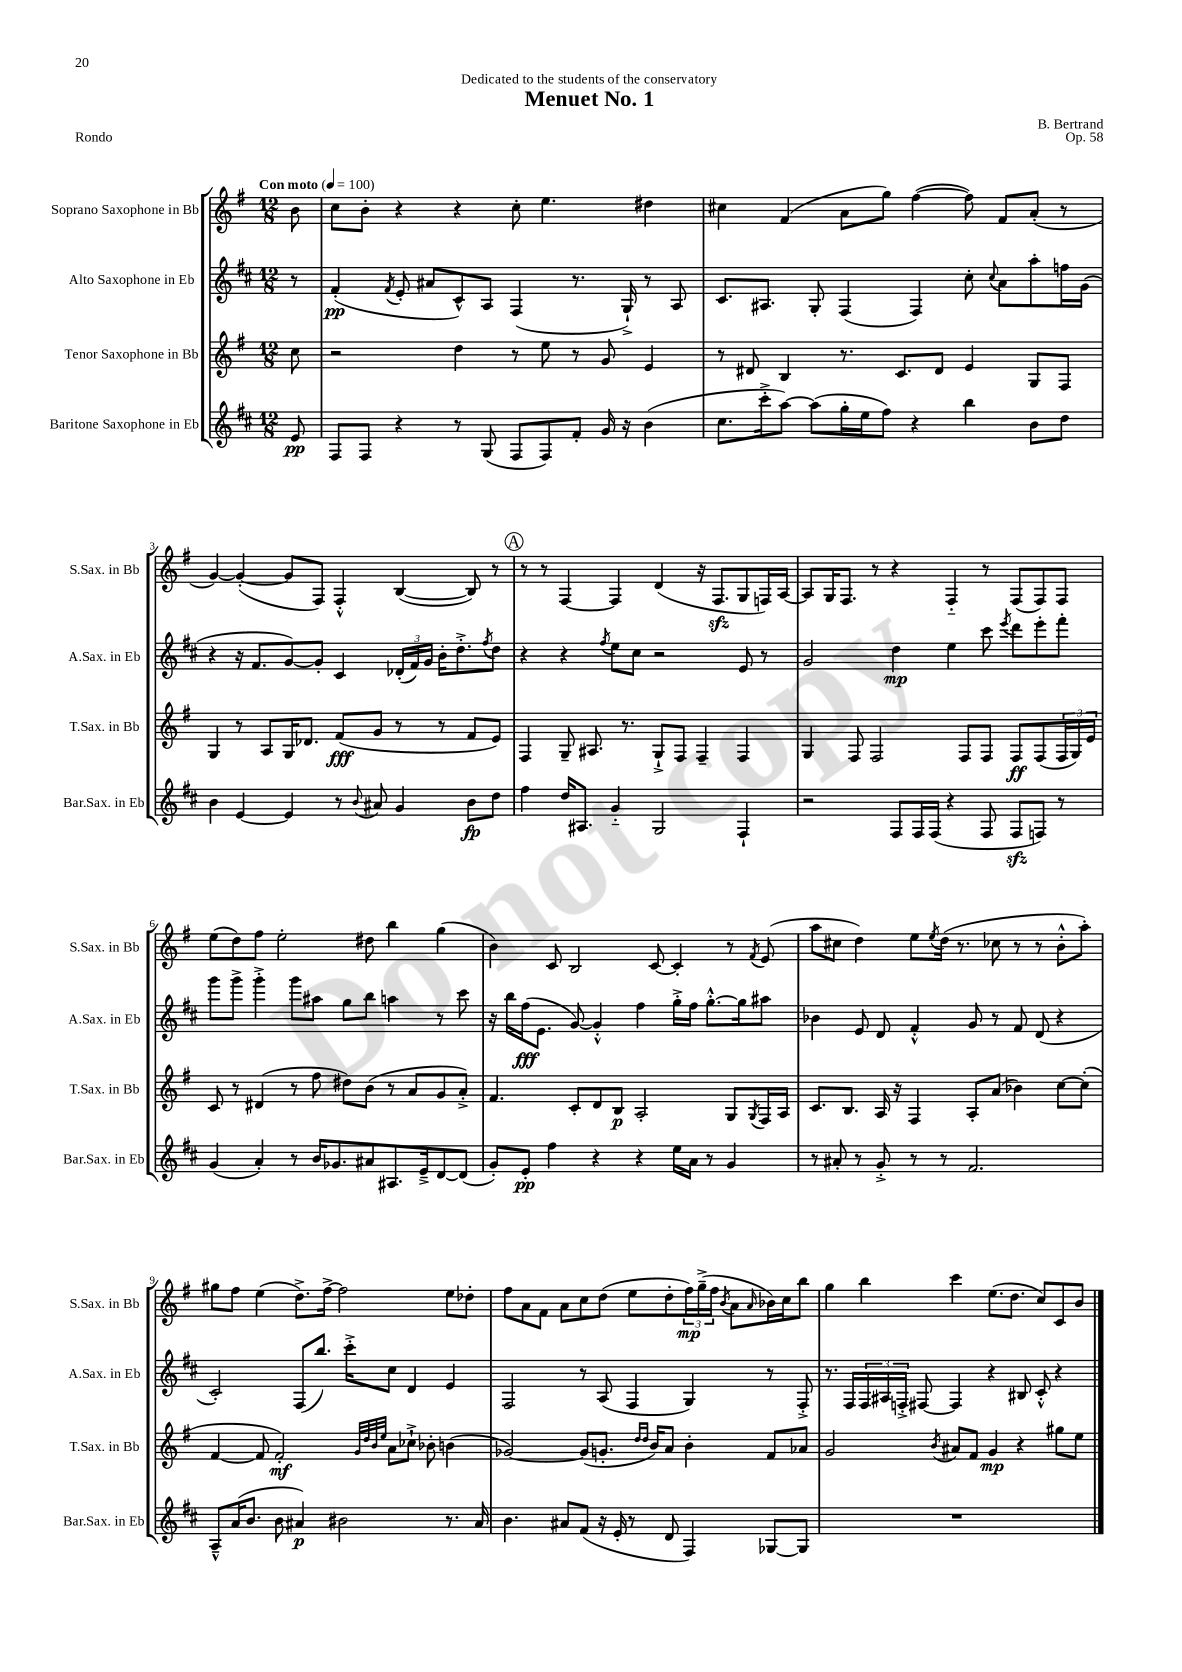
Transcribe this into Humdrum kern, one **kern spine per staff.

**kern	**kern	**kern	**kern
*staff4	*staff3	*staff2	*staff1
*clefG2	*clefG2	*clefG2	*clefG2
*k[f#c#]	*k[f#]	*k[f#c#]	*k[f#]
*M12/8	*M12/8	*M12/8	*M12/8
*MM100	*MM100	*MM100	*MM100
8e/	8cc\	8r	8b\
=	=	=	=
8F#/L	2r	(4f#'/	8cc\L
8F#/J	.	.	8b'\J
.	.	8qf#/	.
4r	.	8e'/	4r
.	.	8a#/L	.
8r	4dd\	8c#^^/)	4r
(8G/	.	8A/J	.
8F#/L	8r	(4F#/	8cc'\
8F#/)	8ee\	.	4.ee\
8f#'/J	8r	8.r	.
16g/	8g/	.	.
16r	.	16G`^/)	.
(4b\	4e/	8r	4dd#\
.	.	8A/	.
=	=	=	=
8.cc#\L	8r	8.c#/L	4cc#\
.	8d#/	.	.
16ccc#'^\k	.	8.A#/J	.
[8aa\J)	4B/	.	(4f#/
(8aa\]L	.	8G'/	.
16gg'\L	8.r	(4F#/	8a\L
16ee\J	.	.	.
8ff#\J)	.	.	8gg\J)
.	8.c/L	.	.
4r	.	4F#/)	([4ff#\
.	8d#/J	.	.
4bb\	4e/	8cc#'\	8ff#\])
.	.	8qqcc#/	.
.	.	8a\L	8f#/L
8b\L	8G/L	8aa'\	(8a'/J
8dd\J	8F#/J	16ff\L	8r
.	.	(16g\JJ	.
=	=	=	=
4b\	4G/	4r	[4g/)
[4e/	8r	16r	(4g'/_
.	.	8.f#/L	.
.	8A/L	.	.
4e/]	16G/K	[8g/)	8g/]L
.	8.d-/J	.	.
.	.	8g'/]J	8F#/J)
8r	(8f#/L	4c#/	4F#'^^/
8qqb/	.	.	.
8a#/	8g/J	.	.
4g/	8r	(24d-'/LL	([4B/
.	.	24f#/)	.
.	.	24g/JJ	.
.	8r	16b'\LK	.
.	.	8.dd'^\	.
8b\L	8f#/L	.	8B/])
.	.	8qff#/	.
8dd\J	8e/J)	8dd\J	8r
=	=	=	=
4ff#\	4F#/	4r	8r
.	.	.	8r
16dd/LK	8G~/	4r	[4F#/
8.A#/J	.	.	.
.	8.A#/	.	.
.	.	8qff#/	.
4g'~/	.	8ee\L	4F#/]
.	8.r	.	.
.	.	8cc#\J	.
2G/	8G`^/L	2r	(4d/
.	8F#/J	.	.
.	4F#~/	.	16r
.	.	.	8.F#/L
4F#`/	4F#/	8e/	8G/
.	.	8r	16F/L)
.	.	.	[16A/JJ
=	=	=	=
2r	4G/	2g/	8A/]L
.	.	.	16G/K
.	.	.	8.F#/J
.	8F#/	.	.
.	2F#/	.	8r
8F#/L	.	4dd\	4r
16F#/L	.	.	.
(16F#/JJ	.	.	.
4r	.	4ee\	4F#'~/
.	8F#/L	.	.
8F#/	8F#/J	8ccc#\	8r
.	.	8qeee/	.
8F#/L	8F#/L	8ddd\L	(8F#/L
8F/J)	(8F#/	8eee'\	8F#/)
8r	24F#/L	8fff#'\J	8F#/J
.	24G/)	.	.
.	24e/JJ	.	.
=	=	=	=
(4g/	8c/	8ggg\L	(8ee\L
.	8r	8ggg^\J	8dd\)
4a'/)	(4d#/	4ggg'^\	8ff#\J
.	.	.	2ee'\
8r	8r	8ggg\L	.
16b/LK	8ff#\	8aa#\J	.
8.g-/	.	.	.
.	8dd#\L)	8gg\L	.
8a#/	(8b\J	8bb\J	8dd#\
8.A#/	8r	4aa\	4bb\
.	8a/L	.	.
16e~^/k	.	.	.
[8d/	8g/	8r	(4gg\
(8d/]J	8a'^/J)	8ccc#\	.
=	=	=	=
8g'/L)	4.f#/	16r	4b\)
.	.	16bb\LL	.
8e'/J	.	(16ff#\J	.
.	.	8.e\J	.
4ff#\	.	.	8c/
.	8c'/L	[8g/)	2B/
4r	8d/	4g'^^/]	.
.	8B/J	.	.
4r	2A'/	4ff#\	.
.	.	.	[8c/
16ee\LL	.	16gg'^\LL	4c'/]
16a\JJ	.	16ff#\JJ	.
8r	.	[8.gg'^^\L	.
4g/	8G/L	.	8r
.	.	16gg\]k	.
.	8qG/	.	8qf#/
.	16F#/L	8aa#\J	(8e/
.	16A/JJ	.	.
=	=	=	=
8r	8.c/L	4b-\	8aa\L
8a#'/	.	.	8cc#\J
.	8.B/J	.	.
8r	.	8e/	4dd\)
8g'^/	16A/	8d/	.
.	16r	.	.
8r	4F#/	4f#'^^/	8ee\L
.	.	.	8qee/
8r	.	.	(16dd\Jk
.	.	.	8.r
2.f#/	8A'/L	8g/	.
.	(8a/J	8r	8cc-\
.	4b-\)	8f#/	8r
.	.	(8d/	8r
.	[8cc\L	4r	8b'^^\L
.	(8cc'\]J	.	8aa'\J)
=	=	=	=
8A~^^/L	[4f#/	2c#'/)	8gg#\L
(16a/K	.	.	8ff#\J
8.b/J	.	.	.
.	8f#/]	.	(4ee\
8b\	2f#'/)	.	.
4a#/)	.	(8F#/L	8.dd^\L)
.	.	8.bb/J)	.
.	.	.	[16ff#^\Jk
2b#\	.	.	2ff#\]
.	.	16ccc#'^\LK	.
.	32qqg/LLL	.	.
.	32qqdd/	.	.
.	32qqb/	.	.
.	32qqee/JJJ	.	.
.	8a\L	8cc#\J	.
.	8cc-`^\J	4d/	.
.	8b-'\	.	.
8.r	(4b\	4e/	8ee\L
.	.	.	8dd-'\J
16a#/	.	.	.
=	=	=	=
4.b\	[2g-/)	2F#/	8ff#\L
.	.	.	8a\
.	.	.	8f#\J
8a#/L	.	.	8a\L
(8f#/J	(8g-/]L	8r	8cc\
16r	8.g'/J	(8A/	(8dd\J
16e'/	.	.	.
8r	.	4F#/	8ee\L
.	16qqdd/LL	.	.
.	16qqdd/JJ	.	.
.	16b/LK)	.	.
8d/	8a/J	.	8dd'\
4F#/)	4b'\	4G/)	24ff#\L)
.	.	.	(24gg~^\
.	.	.	24ff#\JJ
.	.	.	8qb/
.	.	.	8a\L
.	.	.	16qqa/
[8G-/L	8f#/L	8r	16b-\L)
.	.	.	16cc\J
8G-/]J	8a-/J	8F#'^/	8bb\J
=	=	=	=
1.r	2g/	8.r	4gg\
.	.	16F#/LL	.
.	.	24F#/	4bb\
.	.	24A#/	.
.	.	24F'^/JJ	.
.	.	[8F#/	.
.	8qb/	.	.
.	8a#/L	4F#/]	4ccc\
.	8f#/J	.	.
.	4g/	4r	(8.ee\L
.	.	.	8.dd\J
.	4r	8B#/	.
.	.	8c#'^^/	8cc/L)
.	8gg#\L	4r	8c/
.	8ee\J	.	8b/J
==	==	==	==
*-	*-	*-	*-
